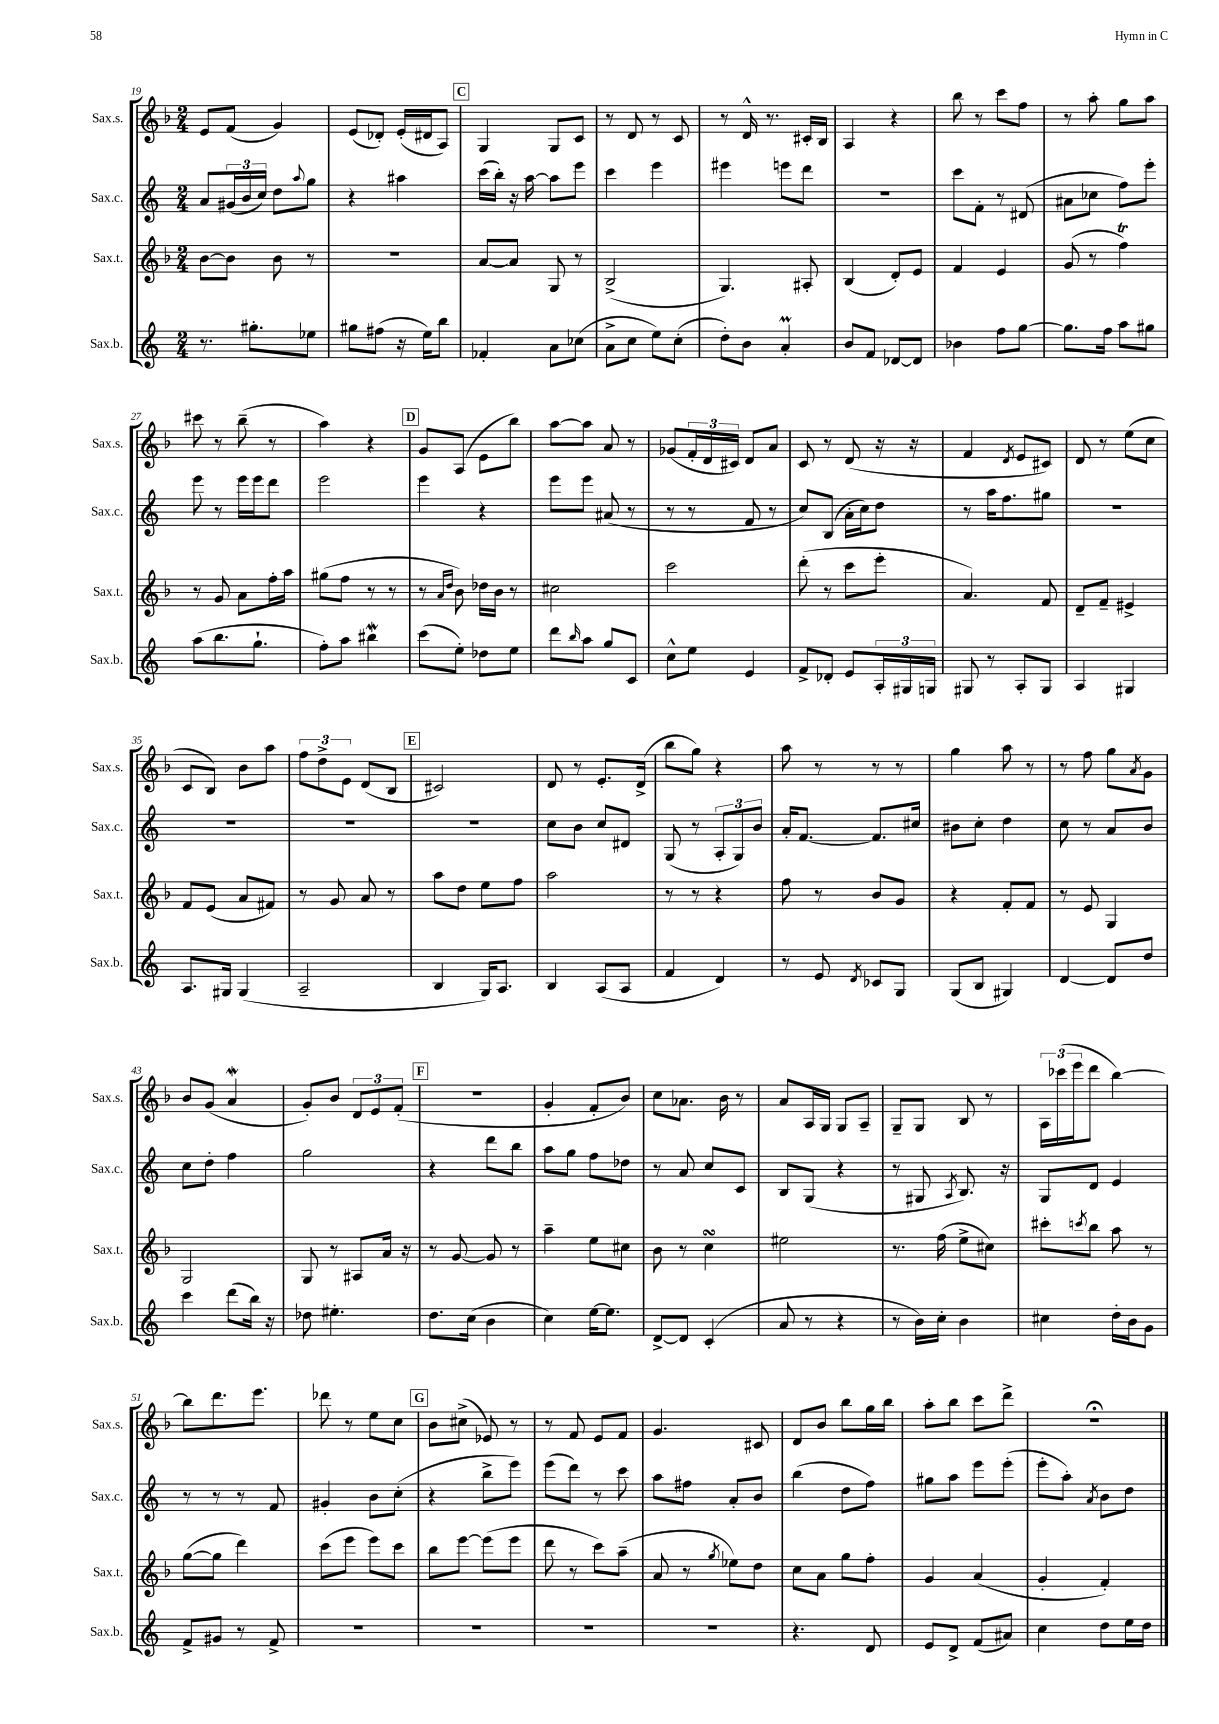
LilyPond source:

<<
\new StaffGroup <<
\new Staff = "s0" \with { instrumentName = "Sax.s." shortInstrumentName = "Sax.s." } {
    \clef treble \key f \major \numericTimeSignature \time 2/4
    e'8 f'8( g'4) |
    e'8( des'8-.) e'16-.( dis'16 a8) |
    \mark \markup { \box "C" } g4 g8 c'8 |
    r8 d'8 r8 c'8 |
    r8 d'16-^ r8. cis'16-. bes16 |
    a4 r4 |
    bes''8 r8 c'''8 f''8 |
    r8 a''8-. g''8 a''8 |
    cis'''8 r8 bes''8--( r8 |
    a''4) r4 |
    \mark \markup { \box "D" } g'8 a8( e'8 bes''8) |
    a''8~ a''8 a'8 r8 |
    ges'8( \tuplet 3/2 { f'16-. d'16 cis'16) } d'8 a'8 |
    c'8 r8 d'8( r16 r16 |
    f'4 \acciaccatura { d'8 } e'8 cis'8) |
    d'8 r8 e''8( c''8 |
    c'8 bes8) bes'8 a''8 |
    \tuplet 3/2 { f''8 d''8-> e'8 } d'8( bes8 |
    \mark \markup { \box "E" } cis'2) |
    d'8 r8 e'8.-. d'16->( |
    bes''8 g''8) r4 |
    a''8 r8 r8 r8 |
    g''4 a''8 r8 |
    r8 f''8 g''8 \acciaccatura { a'8 } g'8 |
    bes'8 g'8( a'4\mordent |
    g'8-.) bes'8 \tuplet 3/2 { d'8 e'8 f'8-.( } |
    \mark \markup { \box "F" } R2 |
    g'4-. f'8-. bes'8) |
    c''8 aes'8. bes'16 r8 |
    a'8 a16 g16 g8 a8-- |
    g8-- g8 bes8 r8 |
    \tuplet 3/2 { a16 ces'''16( e'''16 } d'''8 bes''4~) |
    bes''8 d'''8. e'''8. |
    des'''8 r8 e''8 c''8 |
    \mark \markup { \box "G" } bes'8 cis''8->( ees'8) r8 |
    r8 f'8 e'8 f'8 |
    g'4. cis'8 |
    d'8 bes'8 bes''8 g''16 bes''16 |
    a''8-. bes''8 c'''8 d'''8-> |
    r2\fermata \bar "|." |
}
\new Staff = "s1" \with { instrumentName = "Sax.c." shortInstrumentName = "Sax.c." } {
    \clef treble \key c \major \numericTimeSignature \time 2/4
    a'8 \tuplet 3/2 { gis'16( b'16 c''16) } d''8 \appoggiatura { a''8 } g''8 |
    r4 ais''4 |
    \mark \markup { \box "C" } c'''16( b''16-.) r16 a''16~ a''8 e'''8 |
    c'''4 e'''4 |
    eis'''4 e'''8 d'''8 |
    R2 |
    c'''8 f'8-. r8 dis'8( |
    ais'8 ces''8 f''8) e'''8-. |
    e'''8 r8 e'''16 e'''16 d'''8 |
    e'''2 |
    \mark \markup { \box "D" } e'''4 r4 |
    e'''8 e'''8 ais'8( r8 |
    r8 r8 f'8 r8 |
    c''8) b8( a'16-. c''16) d''8 |
    r8 a''16 f''8. gis''8 |
    R2 |
    R2 |
    R2 |
    \mark \markup { \box "E" } R2 |
    c''8 b'8 c''8 dis'8 |
    g8( r8 \tuplet 3/2 { a8-. g8) b'8 } |
    a'16-. f'8.~ f'8. cis''16 |
    bis'8 c''8-. d''4 |
    c''8 r8 a'8 b'8 |
    c''8 d''8-. f''4 |
    g''2 |
    \mark \markup { \box "F" } r4 d'''8 b''8 |
    a''8 g''8 f''8 des''8 |
    r8 a'8 c''8 c'8 |
    b8 g8( r4 |
    r8 gis8 \acciaccatura { a8 } b8.) r16 |
    g8 d'8 e'4 |
    r8 r8 r8 f'8 |
    gis'4-. b'8 c''8-.( |
    \mark \markup { \box "G" } r4 b''8-> e'''8) |
    e'''8( d'''8) r8 c'''8 |
    a''8 fis''8 a'8-. b'8 |
    b''4( d''8 f''8) |
    gis''8 a''8 e'''8 e'''8-.( |
    e'''8-. a''8-.) \acciaccatura { a'8 } b'8 d''8 \bar "|." |
}
\new Staff = "s2" \with { instrumentName = "Sax.t." shortInstrumentName = "Sax.t." } {
    \clef treble \key f \major \numericTimeSignature \time 2/4
    bes'8~ bes'8 bes'8 r8 |
    R2 |
    \mark \markup { \box "C" } a'8~ a'8 g8 r8 |
    bes2->( |
    g4.) ais8-. |
    bes4( d'8-.) e'8 |
    f'4 e'4 |
    g'8( r8 f''4\trill) |
    r8 g'8 a'8 f''16-. a''16 |
    gis''8( f''8 r8 r8 |
    \mark \markup { \box "D" } r8 \grace { a'16 d''16 } bes'8) des''16 bes'16 r8 |
    cis''2 |
    c'''2 |
    d'''8-.( r8 c'''8 e'''8-. |
    a'4.) f'8 |
    d'8-- f'8-- eis'4-> |
    f'8 e'8( a'8 fis'8) |
    r8 g'8 a'8 r8 |
    \mark \markup { \box "E" } a''8 d''8 e''8 f''8 |
    a''2 |
    r8 r8 r4 |
    f''8 r8 bes'8 g'8 |
    r4 f'8-. f'8 |
    r8 e'8 g4 |
    g2 |
    g8 r8 ais8 a'16 r16 |
    \mark \markup { \box "F" } r8 g'8~ g'8 r8 |
    a''4-- e''8 cis''8 |
    bes'8 r8 c''4\turn |
    eis''2 |
    r8. f''16( e''8-> cis''8) |
    cis'''8-. \acciaccatura { c'''8 } bes''8 a''8 r8 |
    g''8~( g''8 d'''4) |
    c'''8( e'''8 e'''8) c'''8 |
    \mark \markup { \box "G" } bes''8 e'''8~ e'''8( e'''8 |
    d'''8 r8 c'''8) a''8--( |
    a'8 r8 \acciaccatura { g''8 } ees''8) d''8 |
    c''8 a'8 g''8 f''8-. |
    g'4 a'4( |
    g'4-. f'4-.) \bar "|." |
}
\new Staff = "s3" \with { instrumentName = "Sax.b." shortInstrumentName = "Sax.b." } {
    \clef treble \key c \major \numericTimeSignature \time 2/4
    r8. gis''8.-. ees''8 |
    gis''8 fis''8( r16 e''16) b''8 |
    \mark \markup { \box "C" } fes'4-. a'8 ces''8( |
    a'8-> c''8 e''8) c''8-.( |
    d''8-.) b'8 a'4-.\prall |
    b'8 f'8 des'8~ des'8 |
    bes'4 f''8 g''8~ |
    g''8. f''16 a''8 gis''8 |
    a''8( b''8. g''8.-! |
    f''8-.) a''8 bis''4\mordent |
    \mark \markup { \box "D" } c'''8( e''8-.) des''8 e''8 |
    d'''8 \grace { b''16 } a''8 g''8 c'8 |
    c''8-^ e''8 e'4 |
    f'8-> des'8-. e'8 \tuplet 3/2 { a16-. gis16 g16 } |
    gis8 r8 a8-. gis8 |
    a4 gis4 |
    a8. gis16 gis4( |
    a2-- |
    \mark \markup { \box "E" } b4 g16) a8. |
    b4 a8( a8 |
    f'4 d'4) |
    r8 e'8 \acciaccatura { d'8 } ces'8 g8 |
    g8( b8 gis4) |
    d'4~ d'8 d''8 |
    c'''4 d'''8( b''16) r16 |
    des''8 eis''4.-. |
    \mark \markup { \box "F" } d''8. c''16( b'4 |
    c''4) e''16~ e''8. |
    d'8~-> d'8 c'4-.( |
    a'8 r8 r4 |
    r8 b'16) c''16-. b'4 |
    cis''4 d''16-. b'16 g'8 |
    f'8-> gis'8 r8 f'8-> |
    R2 |
    \mark \markup { \box "G" } R2 |
    R2 |
    R2 |
    r4. d'8 |
    e'8 d'8-> f'8( ais'8) |
    c''4 d''8 e''16 d''16 \bar "|." |
}
>>
>>
\layout { \context { \Score currentBarNumber = #19 } }
